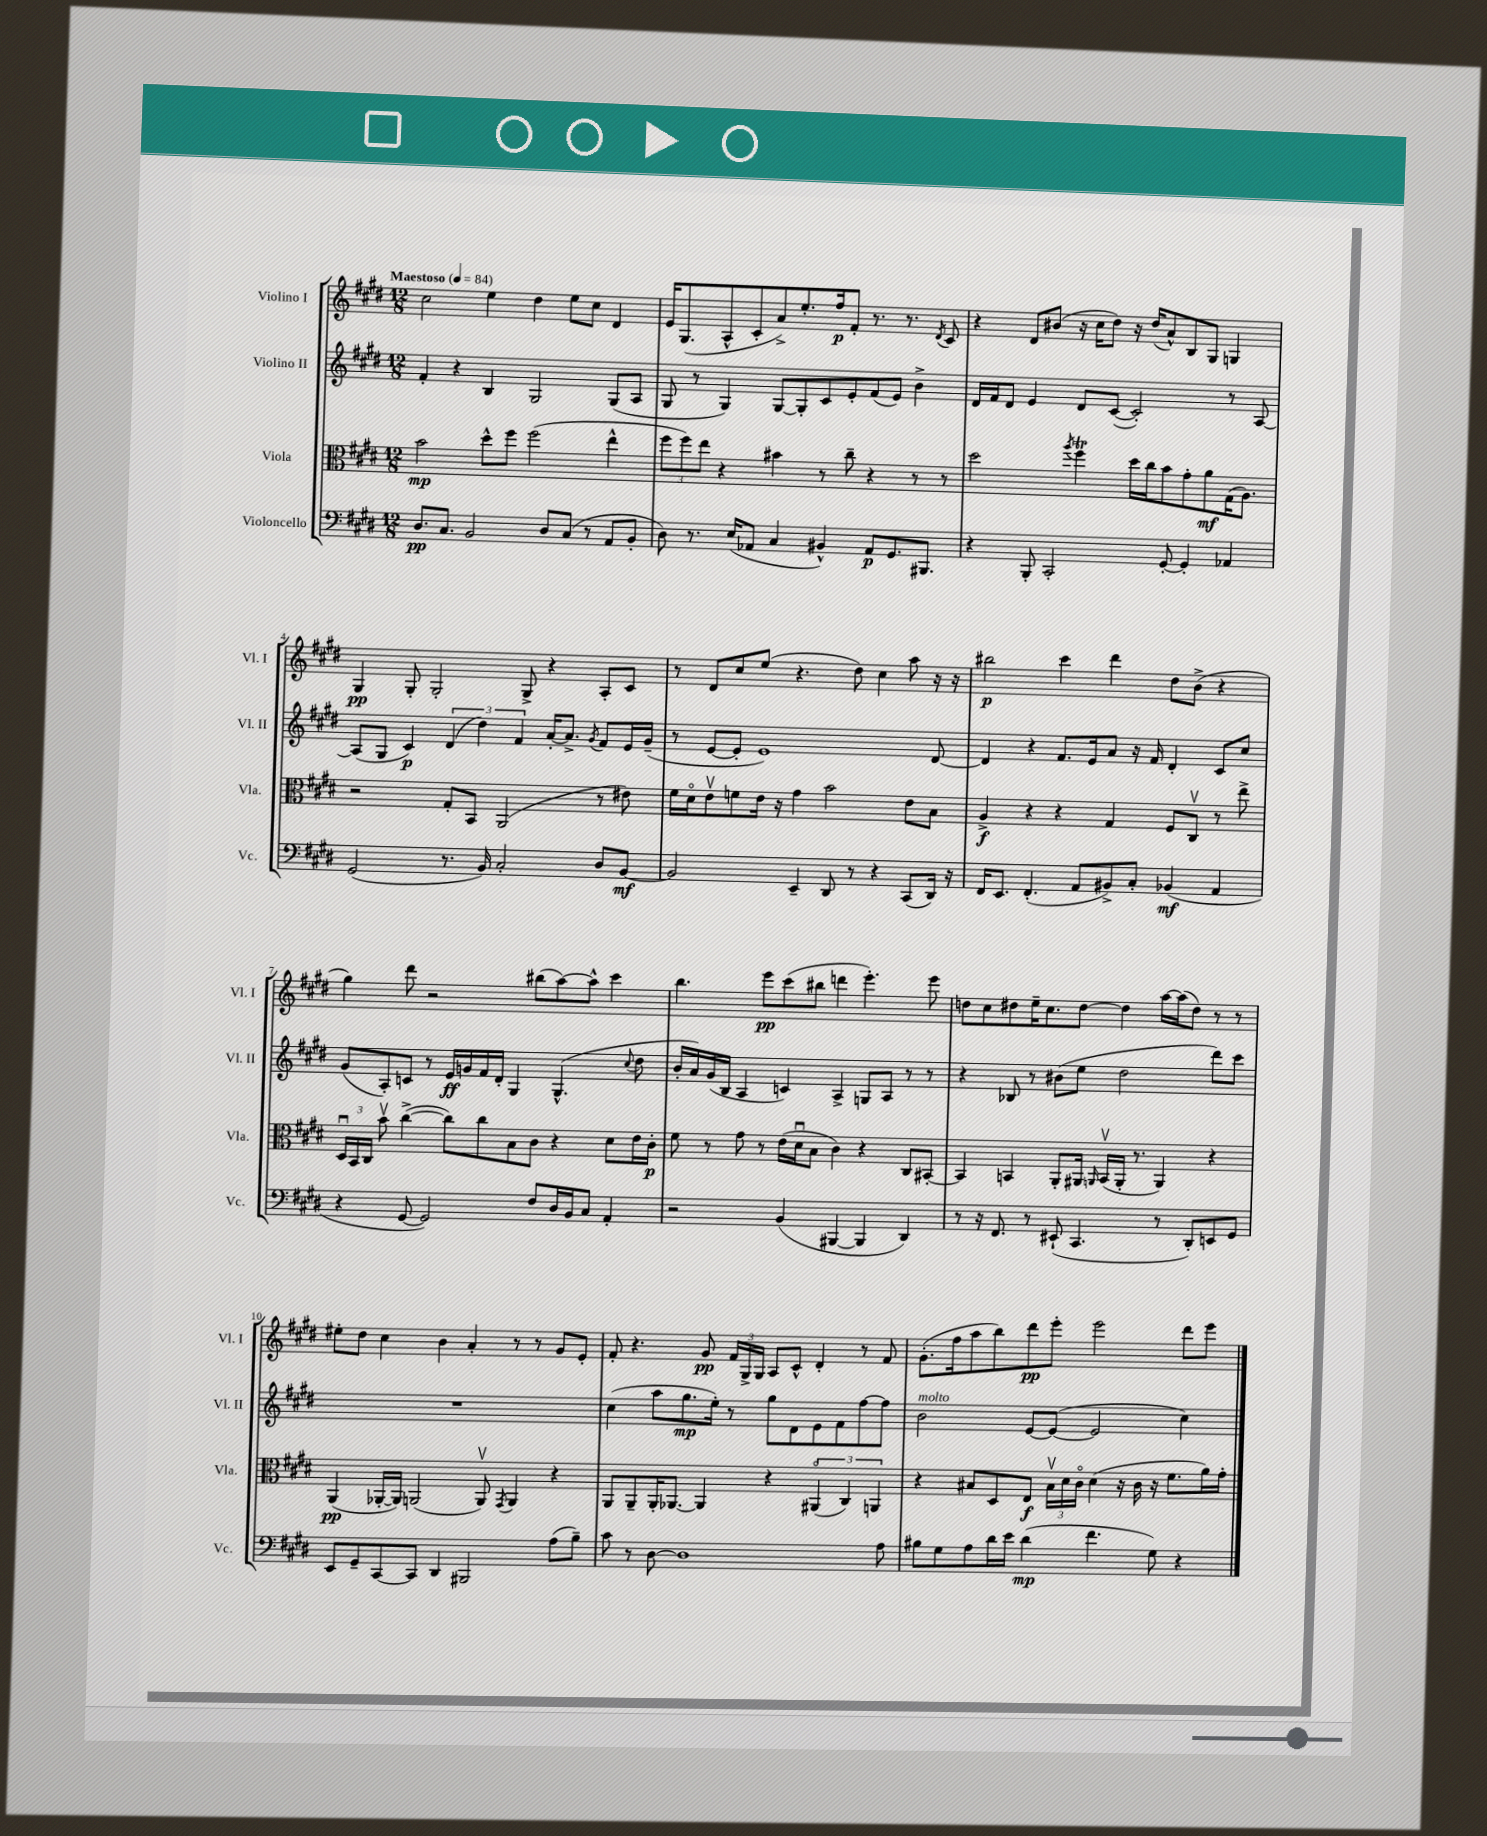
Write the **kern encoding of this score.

**kern	**kern	**kern	**kern
*staff4	*staff3	*staff2	*staff1
*clefF4	*clefC3	*clefG2	*clefG2
*k[f#c#g#d#]	*k[f#c#g#d#]	*k[f#c#g#d#]	*k[f#c#g#d#]
*M12/8	*M12/8	*M12/8	*M12/8
*MM84	*MM84	*MM84	*MM84
8.D#	2b	4f#'	2cc#
8.C#	.	.	.
.	.	4r	.
2BB	.	.	.
.	8dd#^^	4B	4ee
.	8ff#	.	.
.	(2ff#	2G#	4dd#
8D#	.	.	.
(8C#	.	.	8ee
8r	.	.	8cc#
8AA	4ee^^	(8G#	4d#
8BB'	.	8A	.
=	=	=	=
8D#)	12ff#	8G#	16e
.	.	.	(8.G#
.	12ff#)	.	.
8.r	.	8r	.
.	12ee	.	.
.	4r	4G#)	8A^^
(16E	.	.	.
8AA-	.	.	8c#'
4C#	4b#	[8G#	8a^)
.	.	8G#']	8.ee'
4BB#^^)	8r	8c#	.
.	.	.	16ff#
.	8cc#~	8e'	8f#'
8AA-	4r	(8f#	8.r
8.GG#	.	8e)	.
.	.	.	8.r
.	8r	4b^	.
8.BBB#	.	.	.
.	.	.	8qd#
.	8r	.	8c#
=	=	=	=
4r	2dd#	16d#	4r
.	.	16f#	.
.	.	8d#	.
8BBB'	.	4e	8d#
2CC#'	.	.	(8b#
.	8qaa	.	.
.	4ff#	8d#	16r
.	.	.	16cc#
.	.	([8c#	8dd#)
.	16dd#	2c#'])	16r
.	16cc#	.	(16dd#
[8GG#'	8b	.	8a^^)
4GG#']	8g#'	.	8B
.	8a	.	8G#
4AA-	(16G#	8r	4G
.	8.A)	.	.
.	.	[8A	.
=	=	=	=
(2GG#	2r	(8A]	4G#
.	.	8G#	.
.	.	4c#)	8G#'
.	.	.	2G#'
8.r	8G#'	(6d#	.
.	8BB	.	.
.	.	6dd#)	.
16BB)	.	.	.
2C#'	(2AA	.	.
.	.	6f#	.
.	.	.	8G#^
.	.	[16a'	4r
.	.	8.a^]	.
.	.	8qg#	.
8D#	8r	8f#	8A'
[8BB	8e#)	16e	8c#
.	.	(16g#~	.
=	=	=	=
2BB]	16f#	8r	8r
.	16d#o	.	.
.	8ev	[8e	8d#
.	8f	8e']	8cc#
.	16e	1e)	(8ee
.	16r	.	.
4EE~	4g#	.	4.r
8DD#	2b	.	.
8r	.	.	8dd#)
4r	.	.	4cc#
(8CC#	8e	.	8aa
16DD#)	8B	[8d#	16r
16r	.	.	16r
=	=	=	=
16FF#	4A^	4d#]	2bb#
8.EE	.	.	.
(4.FF#'	4r	4r	.
.	4r	8.f#	4ccc#
8AA	.	.	.
.	.	16e	.
8BB#^)	4G#	8a	4ddd#
8C#'	.	16r	.
.	.	16f#	.
(4BB-	8F#	4d#'	8dd#
.	8C#v	.	(8b^
4AA	8r	8c#	4r
.	8ee^	8cc#	.
=	=	=	=
4r	24D#u	(8g#	4gg#)
.	24BB	.	.
.	24C#	.	.
.	8bv	8A')	.
[8GG#	([4cc#^	8c	8ddd#
2GG#])	.	8r	2r
.	8cc#])	16e	.
.	.	16g	.
.	8cc#	16f#	.
.	.	16d#'	.
.	8B	4G#	.
8F#	8c#	.	(8bb#
16D#	4r	(4.G#^^	[8aa)
16BB	.	.	.
8C#	.	.	8aa^^]
4AA'	8d#	.	4ccc#
.	.	8qqcc#	.
.	16e	8dd#	.
.	16c#'	.	.
=	=	=	=
2r	8f#	16b'	4.bb
.	.	16a)	.
.	8r	(16g#	.
.	.	16B	.
.	8g#	4A	.
.	8r	.	8eee
(4BB	(16e	4c)	(8ccc#
.	16d#u	.	.
.	8B	.	8bb#
[4BBB#	4c#)	4A^	4ddd
4BBB#]	4r	8G	4.eee')
.	.	8A	.
4DD#)	8C#	8r	.
.	[8BB#'	8r	8eee
=	=	=	=
8r	4BB#]	4r	8dd
16r	.	.	8cc#
8.FF#	.	.	.
.	4BB	8B-	8dd#
8r	.	8r	16ee~
.	.	.	8.cc#
(8EE#`	8AA'	(8b#	.
4.CC#	16AA#	8ee	[8dd#
.	16qqAA	.	.
.	(16BBv	.	.
.	16AA'	2dd#	4dd#]
.	8.r	.	.
8r	4AA)	.	[16aa
.	.	.	(16aa]
8DD#')	.	.	8dd#)
8EE	4r	8ddd#)	8r
8GG#	.	8ccc#	8r
=	=	=	=
8EE	(4AA	1.r	8ee#'
8GG#~	.	.	8dd#
[8CC#	[16AA-'	.	4cc#
.	16AA-])	.	.
8CC#]	(2AA	.	.
4DD#	.	.	4b
2BBB#	.	.	4a'
.	8AAv)	.	.
.	8qGG#	.	.
.	4AA	.	8r
.	.	.	8r
(8A	4r	.	8g#
8B~)	.	.	8e'
=	=	=	=
8c#	8AA	(4cc#	8f#'
8r	8AA~	.	4.r
[8D#	16AA'	8aa	.
.	[8.AA-	.	.
1D#]	.	8.gg#	.
.	4AA-]	.	8g#
.	.	16ee')	.
.	.	8r	24f#
.	.	.	24G#^
.	.	.	24G#
.	4r	8gg#	8A
.	.	8d#	8c#^^
.	(6AA#o	8e	4d#'
.	.	8f#	.
.	6C#)	.	.
.	.	[8ff#	8r
.	6AA	.	.
8A	.	8ff#]	8f#
=	=	=	=
8B#	4r	2b	(8.g#'
8G#	.	.	.
.	.	.	16ff#
8A	8B#	.	8aa
16d#	8D#	.	8bb)
16e	.	.	.
(4d#	8E	[8e	8ddd#
.	24B#v	(8e_	8eee'
.	24d#	.	.
.	24c#o	.	.
4.f#	(4d#	2e]	2eee
.	16r	.	.
.	16c#	.	.
8G#)	16r	.	.
.	8.f#	.	.
4r	.	4cc#)	8ddd#
.	16a)	.	8eee
.	16g#'	.	.
==	==	==	==
*-	*-	*-	*-
